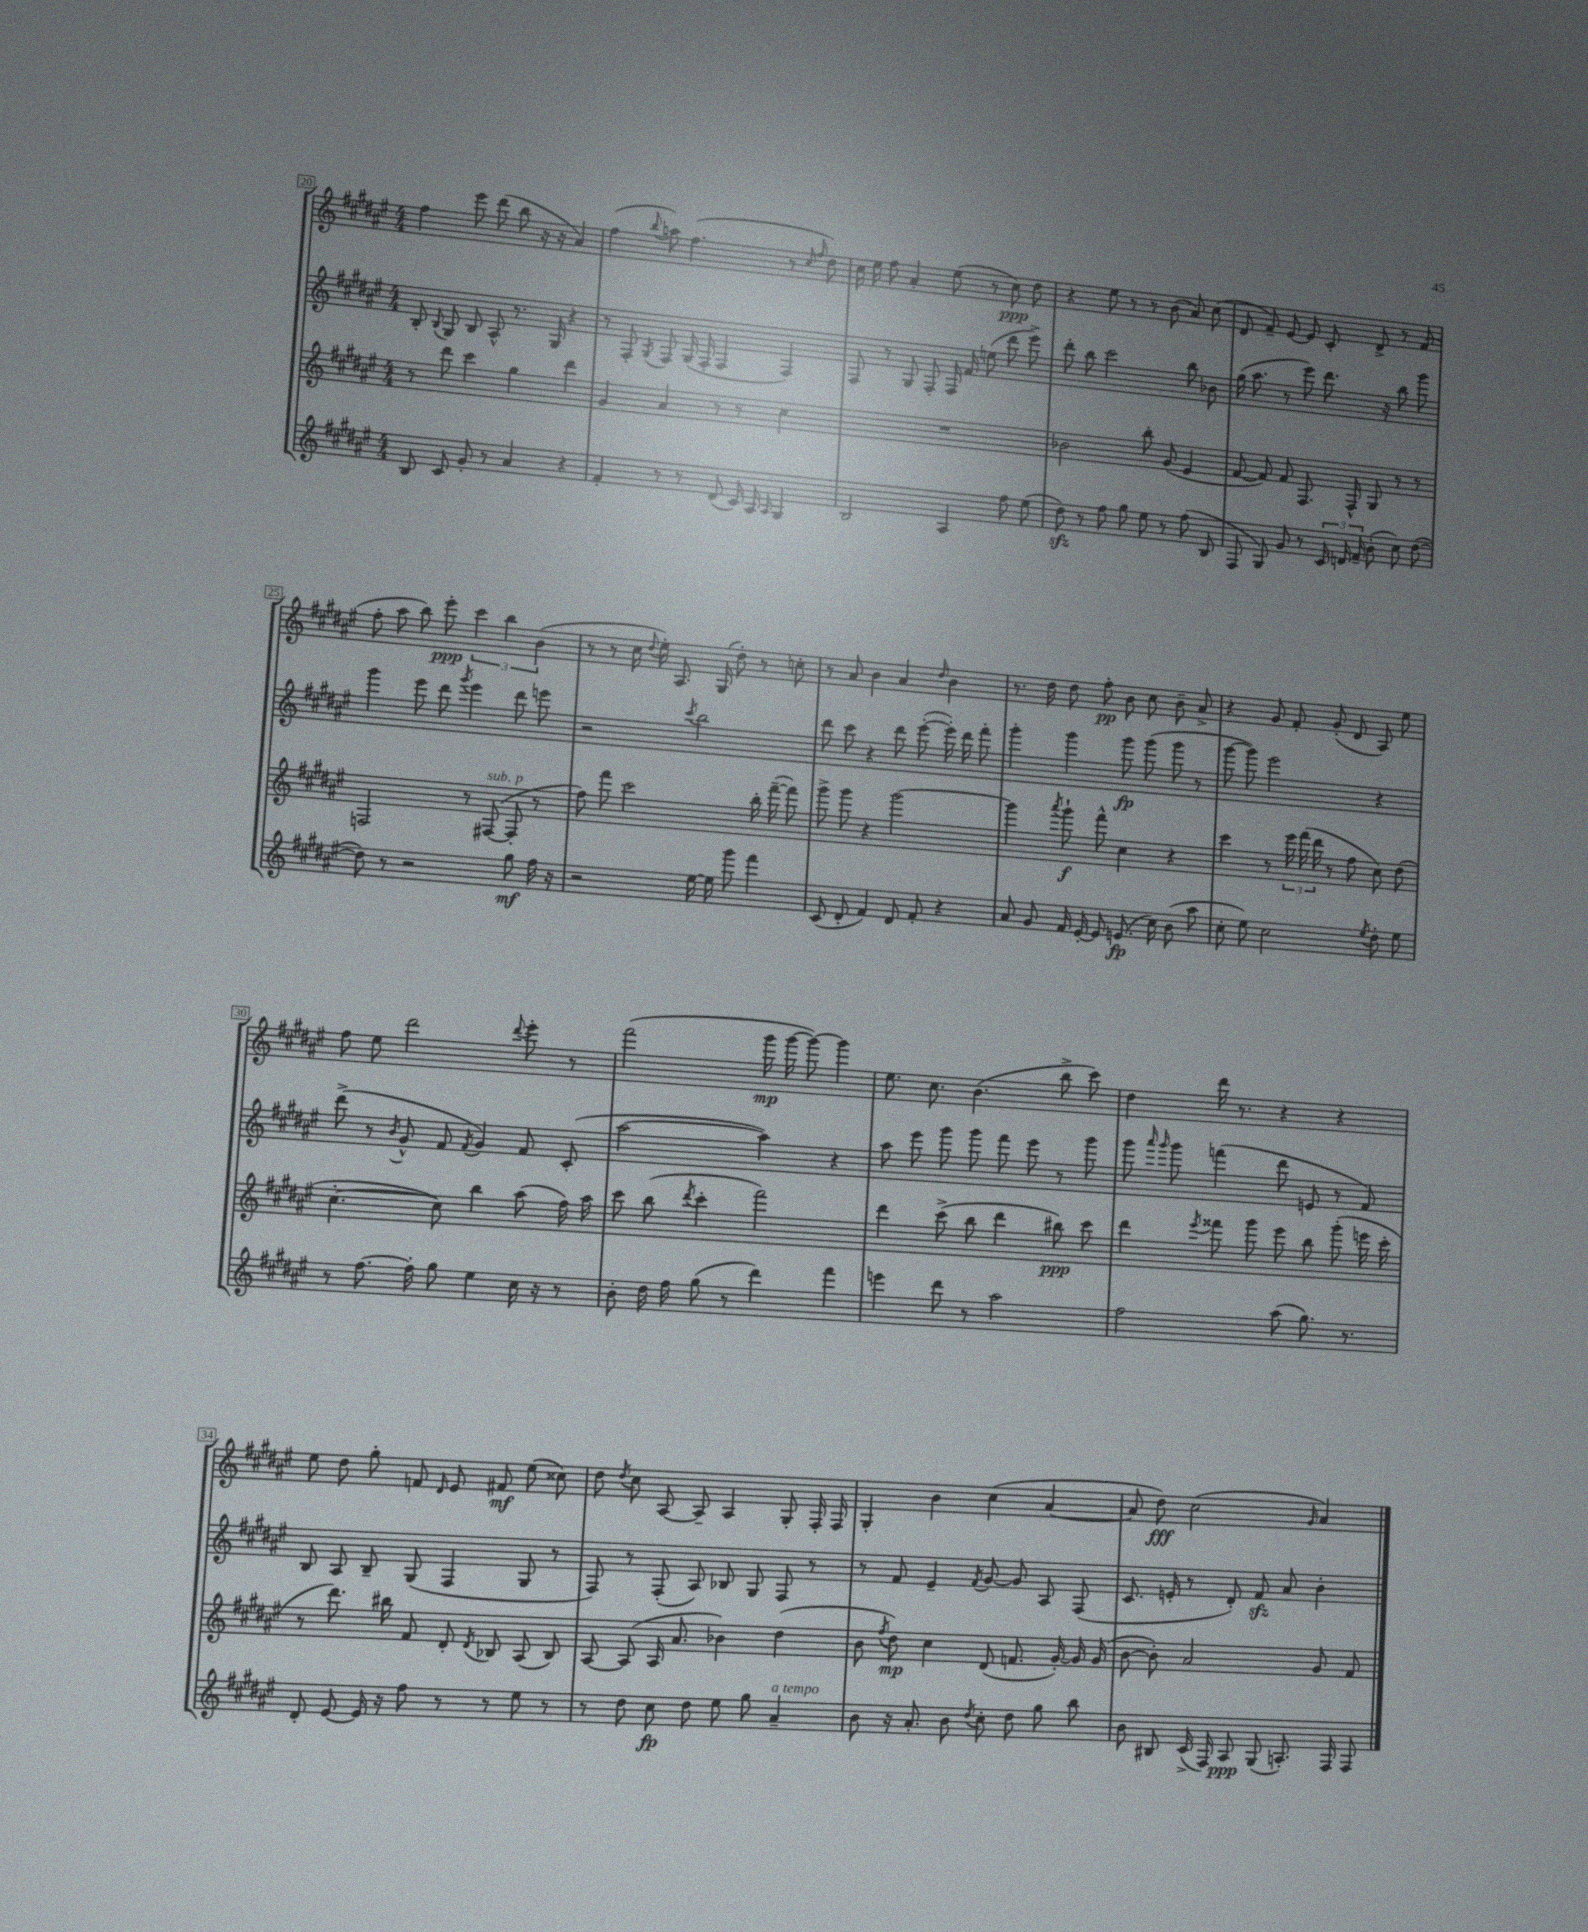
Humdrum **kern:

**kern	**kern	**kern	**kern
*staff4	*staff3	*staff2	*staff1
*clefG2	*clefG2	*clefG2	*clefG2
*k[f#c#g#d#a#e#]	*k[f#c#g#d#a#e#]	*k[f#c#g#d#a#e#]	*k[f#c#g#d#a#e#]
*M4/4	*M4/4	*M4/4	*M4/4
8B	8r	8B'	4ff#
.	.	8qqB	.
8c#	8ddd#	8G#	.
8g#'	4ccc#	8B	8eee#
8r	.	8A#^^	(8ddd#
4a#	4gg#	8.r	8bb
.	.	.	16r
.	.	16G#	16r
4r	4ddd#	4r	4a#)
=	=	=	=
4f#'	4g#	8r	(4ff#
.	.	8F#'	.
.	.	8qG#	8qqbb
8r	4a#	8F#	8aa)
8r	.	(16G#	(4.ff#
.	.	16F#'	.
(8d#	8r	4F#	.
16c#)	8r	.	.
16A#	.	.	.
16qqA#	.	.	.
4G#	4cc#	4F#)	8r
.	.	.	16qqcc#
.	.	.	16qqff#
.	.	.	8dd#)
=	=	=	=
2B	1r	8F#	16cc#
.	.	.	16ee#
.	.	8r	8ff#
.	.	8G#	4a#'
.	.	8F#'	.
4A#	.	16F#	(8ee#
.	.	16f#	.
.	.	(8ee	8r
8ff#	.	8ddd#	8cc#)
(8ee#	.	8eee#^)	8dd#
=	=	=	=
8dd#)	2b-	8ddd#'	4r
8r	.	8bb	.
8ff#	.	2ccc#	8ee#
8gg#	.	.	8r
8ee#	8bb'	.	8r
8r	(8g#	.	(8b
(8ff#	4e#	8bb	8a#)
8B	.	8b-	(8cc#
=	=	=	=
8F#	[8f#	(16gg#	8d#
.	.	8.aa#	.
8G#)	8f#])	.	8f#~)
8g#	8f#	8r	[8e#
8r	8.F#	8eee#)	8e#]
24c#	.	8.ddd#	8c#'
24d	.	.	.
.	16F#^^	.	.
24f#~	.	.	.
(8b'	8G#	.	8d#^
.	.	16r	.
8cc#)	8r	8bb	8r
([8dd#	8r	8ggg#	(8f#
=	=	=	=
8dd#])	2F	4ggg#	8ff#'
8r	.	.	8aa#
2r	.	8eee#	8bb)
.	.	8ddd#	8eee#'
.	.	8qggg#	.
.	8r	4eee#	6ccc#
.	([8F#	.	.
.	.	.	6bb
8gg#	8F#']	8ddd#	.
.	.	.	(6b
16ff#	8r	8eee	.
16r	.	.	.
=	=	=	=
2r	8ff#)	2r	8r
.	8fff#	.	8r
.	2ccc#	.	16cc#
.	.	.	8qqdd#
.	.	.	16ee#')
.	.	.	8.A#
.	.	8qccc#	.
[16ee#	.	2bb	.
16ee#]	.	.	(16G#
8ggg#	.	.	8dd#')
4fff#	16bb'	.	8r
.	([16fff#~	.	.
.	8fff#])	.	8cc'
=	=	=	=
(8c#	8ggg#^	8ddd#	8r
8d#'	8ggg#	8ccc#	8a#
4f#)	4r	4r	4b
8d#	[2ggg#	8ddd#	4a#
8f#'	.	([8eee#'	.
.	.	.	16qqdd#
4r	.	16eee#'])	4b
.	.	16ddd#	.
.	.	8fff#'	.
=	=	=	=
8a#	4ggg#]	4ggg#'	8.r
8g#	.	.	.
.	.	.	16dd#
.	8qaaa#	.	.
16f#	8ggg#`	4ggg#	8dd#
[16e#'	.	.	.
8e#]	8fff#^^	.	8ff#'
(8.e	4cc#	8ggg#	8b
.	.	(8ggg#	8cc#
16cc#)	.	.	.
(8b	4r	8ggg#	8b~
8aa#	.	8r	8a#^
=	=	=	=
8cc#'	4ccc#	[8ggg#	4r
8ee#)	.	8ggg#])	.
2cc#	8r	2eee#	8g#
.	24eee#	.	8f#'
.	(24fff#	.	.
.	24ddd#	.	.
.	8r	.	(8g#'
.	8ff#	.	8d#
8qee#	.	.	.
8dd#'	8cc#)	4r	8A#)
8ee#	(8dd#	.	8ee#
=	=	=	=
8r	[4.cc#'	(8ddd#^	8ff#
[8.ff#	.	8r	8ee#
.	.	8qb	.
.	.	8g#^^	2ddd#
16ff#']	.	.	.
8gg#	8cc#])	8f#	.
.	.	8qf#	.
4ee#	4bb	4g#)	.
.	.	.	8qqddd#
16cc#	(8aa#	8f#	8eee#'
16r	.	.	.
8r	16ff#)	(8c#'	8r
.	16aa#	.	.
=	=	=	=
8b'	8ccc#	[2aa#	(2fff#
16dd#	(8bb	.	.
16ff#	.	.	.
.	8qddd#	.	.
(8gg#	4ccc#'	.	.
8r	.	.	.
4ddd#)	2fff#)	4aa#])	16ggg#
.	.	.	[16ggg#
.	.	.	8ggg#_)
4fff#	.	4r	4ggg#]
=	=	=	=
4eee	4ddd#	8aa#	8.ee#
.	.	8eee#	.
.	.	.	8.cc#
8ddd#	(8ccc#^	8ggg#	.
8r	8bb	8ggg#	(4.b
2aa#	4ddd#	8fff#	.
.	.	8eee#	.
.	8bb#)	8r	8bb^
.	8ccc#	8ggg#	8ccc#)
=	=	=	=
2ff#	4ddd#	8ggg#	4dd#
.	.	16qqaaa#	.
.	.	16qqggg#	.
.	.	8ggg#	.
.	8qeee#	.	.
.	8fff##	(4fff	16ddd#
.	.	.	8.r
.	8ggg#	.	.
(8aa#	8eee#	8ddd#	4r
8.gg#)	8bb	8e	.
.	(8ggg#'	8r	4r
8.r	.	.	.
.	16eee	8f#)	.
.	16ccc#'	.	.
=	=	=	=
8d#'	8r	8B	8ee#
[8e#	8.ddd#)	8A#	8dd#
16e#]	.	8B~	8gg#'
16r	16bb#	.	.
8ff#	8f#	(8G#	8f
.	.	.	16qqd#
8r	8d#'	4F#	8e#
.	8qd#	.	.
8r	8B-	.	8f#
8ee#	(8A#	8G#	(8ee#
8r	8B-)	8r	8cc##)
=	=	=	=
8r	[8A#	8F#)	8dd#
.	.	.	8qdd#
8dd#	(8A#]	8r	8cc#
8cc#	16A#	(8F#'	[8A#
.	8.a#	.	.
8dd#	.	8A#)	8A#~]
8ee#	4b-)	8B-	4A#
8gg#	.	8G#	.
4a#~	(4dd#	8F#	8G#'
.	.	8r	16F#'
.	.	.	16F#
=	=	=	=
8b	8b	8r	4G#'
.	8qff#	.	.
16r	8dd#)	8f#	.
8.a#'	.	.	.
.	4cc#	4e#~	4b
8b	.	.	.
8qdd#	.	8qf#	.
8cc#'	(8d#	[8g#	(4cc#
8dd#	8.f	8g#]	.
8gg#	.	8A#	[4a#
.	[16g#')	.	.
8bb	16g#]	(8F#	.
.	(16g#	.	.
=	=	=	=
8b	[8b	8.c#	8a#]
8B#	8b'])	.	8dd#)
.	.	16e'	.
(16c#^	2a#	8r	(2cc#
16F#)	.	.	.
8A#	.	8d#')	.
(8G#	.	8f#	.
8.A')	.	8a#	.
.	.	.	16qqg#
.	8g#	4b'	4a#)
16F#	.	.	.
8F#	8f#	.	.
==	==	==	==
*-	*-	*-	*-
